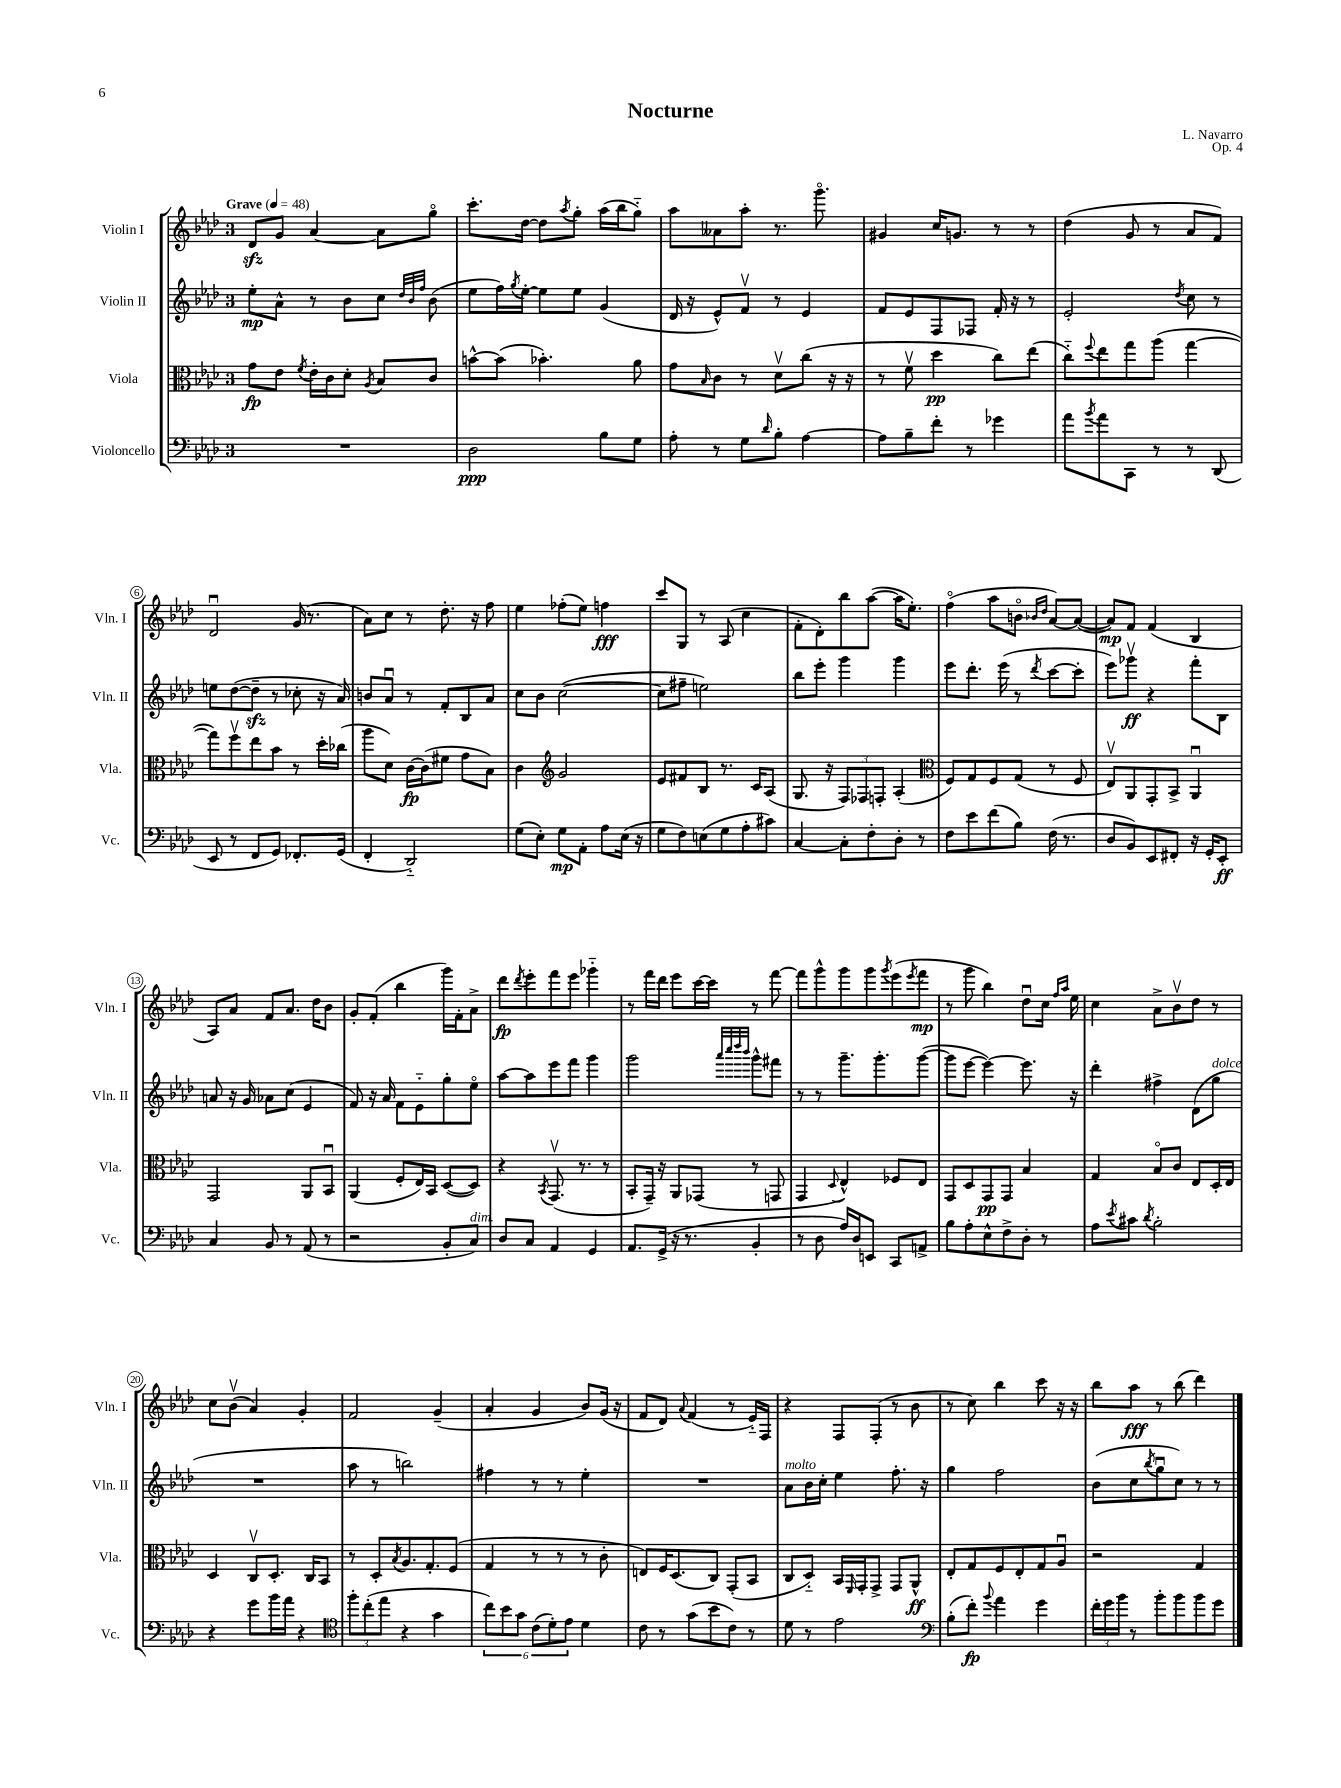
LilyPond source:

\header { title = "Nocturne" composer = "L. Navarro" opus = "Op. 4" }
<<
\new StaffGroup <<
\new Staff = "s0" \with { instrumentName = "Violin I" shortInstrumentName = "Vln. I" } {
    \clef treble \key aes \major \once \override Staff.TimeSignature.style = #'single-digit \time 3/4 \tempo "Grave" 4 = 48
    des'8\sfz g'8 aes'4~ aes'8 g''8\flageolet |
    c'''8.-. des''16~ des''8 \acciaccatura { aes''8 } g''8-. aes''16( bes''16 g''8-_) |
    aes''8 aeses'8 aes''8-. r8. g'''8.\flageolet |
    gis'4 c''16 g'8. r8 r8 |
    des''4( g'8 r8 aes'8 f'8) |
    des'2\downbow g'16( r8. |
    aes'8) c''8 r8 des''8.-. r16 f''8 |
    ees''4 fes''8-.( ees''8) f''4\fff |
    c'''8 g8 r8 aes8( c''4 |
    f'8-. des'8-.) bes''8 aes''8~( aes''16 ees''8.-.) |
    f''4\flageolet( aes''8 b'8\flageolet \grace { bes'16 des''16 } aes'8~) aes'8~( |
    aes'8\mp) f'8 f'4( bes4 |
    aes8) aes'8 f'8 aes'8. des''16 bes'8 |
    g'8-. f'8-.( bes''4 g'''16) f'16-. aes'8-> |
    des'''8\fp \acciaccatura { des'''8 } ees'''8-. f'''8 ees'''8 ges'''4-_ |
    r8 f'''16 des'''16 ees'''8 c'''16~ c'''16 r8 f'''8~ |
    f'''8 g'''8-^ g'''8 g'''8 \acciaccatura { g'''8 } ees'''8( \acciaccatura { ees'''8 } f'''8\mp |
    r8 g'''8 bes''4) des''8\downbow c''16 \grace { f''16 aes''16 } ees''16 |
    c''4 aes'8-> bes'8\upbow des''8 r8 |
    c''8 bes'8\upbow( aes'4) g'4-. |
    f'2 g'4--( |
    aes'4-. g'4 bes'8) g'16( r16 |
    f'8 des'8) \appoggiatura { aes'8 } f'4( r8 ees'16-_) f16 |
    r4 f8 f8-.( r8 bes'8 |
    r8 c''8) bes''4 c'''8 r16 r16 |
    bes''8 aes''8\fff r8 bes''8( des'''4) \bar "|." |
}
\new Staff = "s1" \with { instrumentName = "Violin II" shortInstrumentName = "Vln. II" } {
    \clef treble \key aes \major \once \override Staff.TimeSignature.style = #'single-digit \time 3/4
    ees''8-.\mp aes'8-^ r8 bes'8 c''8 \grace { des''32 bes'32 f''32 } bes'8( |
    ees''8 f''16) \acciaccatura { g''8 } ees''16~-. ees''8 ees''8 g'4( |
    des'16 r16 ees'8-^) f'8\upbow r8 ees'4 |
    f'8 ees'8 f8 fes8 f'16-. r16 r8 |
    ees'2-. \acciaccatura { des''8 } c''8 r8 |
    e''8 des''8~( des''8--\sfz r8 ces''8-. r16 aes'16) |
    b'8 aes'8\downbow r8 f'8-. bes8 aes'8 |
    c''8 bes'8 c''2~( |
    c''8 fis''8-- e''2) |
    bes''8 ees'''8-. g'''4 g'''4 |
    ees'''8 des'''8.-. ees'''16( r8 \acciaccatura { des'''8 } c'''8~ c'''8-. |
    ees'''8) ges'''8\upbow\ff r4 f'''8-. bes8 |
    a'8 r16 g'16 aes'8 c''8( ees'4 |
    f'8) r16 aes'16 f'8 ees'8-_ g''8-. ees''8\flageolet |
    aes''8~ aes''8 ees'''8 f'''8 g'''4 |
    g'''2 \grace { aes'''32 c''''32 des''''32 bes'''32 } g'''8-^ fis'''8 |
    r8 r8 g'''8.-- g'''8.-. g'''8~( |
    g'''8 ees'''8~ ees'''4~) ees'''8. r16 |
    des'''4-. fis''4-> des'8( g''8^\markup { \italic "dolce" } |
    R2. |
    aes''8 r8 b''2) |
    fis''4 r8 r8 ees''4-. |
    R2. |
    aes'8^\markup { \italic "molto" } bes'16 c''16-. ees''4 f''8.-. r16 |
    g''4 f''2 |
    bes'8( c''8 \acciaccatura { bes''8 } g''8\downbow c''8) r8 r8 \bar "|." |
}
\new Staff = "s2" \with { instrumentName = "Viola" shortInstrumentName = "Vla." } {
    \clef alto \key aes \major \once \override Staff.TimeSignature.style = #'single-digit \time 3/4
    g'8\fp ees'8 \acciaccatura { f'8 } ees'16-. c'16 des'8-. \acciaccatura { aes8 } bes8 c'8 |
    b'8~-^ b'8( bes'4.-.) aes'8 |
    g'8 \grace { bes16 } c'8 r8 des'8\upbow c''8( r16 r16 |
    r8 f'8\upbow des''4\pp c''8) ees''8( |
    c''8-_) \appoggiatura { f''8 } ees''8 g''8 aes''8( g''4~ |
    g''8) f''8\upbow ees''8 bes'8 r8 des''16-. ces''16( |
    aes''8 des'8) c'16~\fp c'16( fis'8 g'8 bes8) |
    c'4 \clef treble g'2 |
    ees'8 fis'8 bes8 r8. c'16 aes8( |
    g8. r16 \tuplet 3/2 { f8) fes8 f8-. } aes4-.( |
    \clef alto f8) g8 f8 g8( r8 f8 |
    ees8\upbow) aes,8 g,8-. bes,8-> aes,4\downbow |
    g,2 aes,8 bes,8\downbow |
    aes,4( f8-. ees16) bes,16 des8~( des8) |
    r4 \acciaccatura { bes,8 } g,8.\upbow( r8. r8 |
    bes,8-. g,16--) r16 aes,8 ges,8( r8 g,8 |
    g,4 \appoggiatura { des8 } ees4-^) fes8 ees8 |
    g,8 des8 g,8\pp g,8 bes4 |
    g4 bes8\flageolet c'8 ees8 des16-. ees16 |
    des4 c8\upbow des8.-. c16 bes,8 |
    r8 des8-. \acciaccatura { bes8 } aes8. g8.-. f8( |
    g4 r8 r8 r8 c'8-. |
    e8) f16 des8.( c8) g,8-.( bes,8 |
    c8 des8-_) bes,16 \grace { f,16 } g,16-. g,8-> g,8 aes,8-^\ff |
    ees8-. g8 f8 ees8-. g8 aes8\downbow |
    r2 g4 \bar "|." |
}
\new Staff = "s3" \with { instrumentName = "Violoncello" shortInstrumentName = "Vc." } {
    \clef bass \key aes \major \once \override Staff.TimeSignature.style = #'single-digit \time 3/4
    R2. |
    des2\ppp bes8 g8 |
    aes8-. r8 g8 \grace { des'16 } bes8-. aes4~ |
    aes8 bes8-- f'8-. r8 ges'4 |
    aes'8 \acciaccatura { bes'8 } aes'8 c,8 r8 r8 des,8( |
    ees,8 r8 f,8 g,8) fes,8.-. g,16( |
    f,4-. des,2-_) |
    g8( ees8-.) g8\mp aes,8-. aes8 ees16( r16 |
    g8 f8) e8( g8 aes8-. cis'8) |
    c4~ c8-. f8-. des8-. r8 |
    f8 ees'8 f'8( bes8) f16( r8. |
    des8 bes,8) ees,8 fis,8-. r16 g,16-. ees,8-.\ff |
    c4 bes,8 r8 aes,8( r8 |
    r2 bes,8-. c8^\markup { \italic "dim." }) |
    des8 c8 aes,4 g,4 |
    aes,8. g,16->( r16 r8. bes,4-. |
    r8 des8 aes16) des16 e,8 c,8 a,8-> |
    bes8 aes8-. ees8-^ f8-> des8-. r8 |
    aes8 \acciaccatura { ees'8 } cis'8 \acciaccatura { des'8 } bes2-. |
    r4 g'8 bes'16 aes'16 r4 |
    \clef tenor \tuplet 3/2 { f''8-. c''8-.( ees''8 } r4 g'4 |
    \tuplet 6/4 { c''8) bes'8 g'8 c'8( des'8-.) ees'8 } des'4 |
    c'8 r8 g'8( bes'8 c'8) r8 |
    des'8 r8 ees'2 |
    \clef bass bes8-.( f'8-.\fp) \appoggiatura { bes'8 } aes'4 g'4 |
    \tuplet 3/2 { f'16-. g'16 bes'16 } r8 bes'8-. bes'8 bes'8 g'8 \bar "|." |
}
>>
>>
\layout { \context { \Score \override BarNumber.stencil = #(make-stencil-circler 0.1 0.3 ly:text-interface::print) } }
